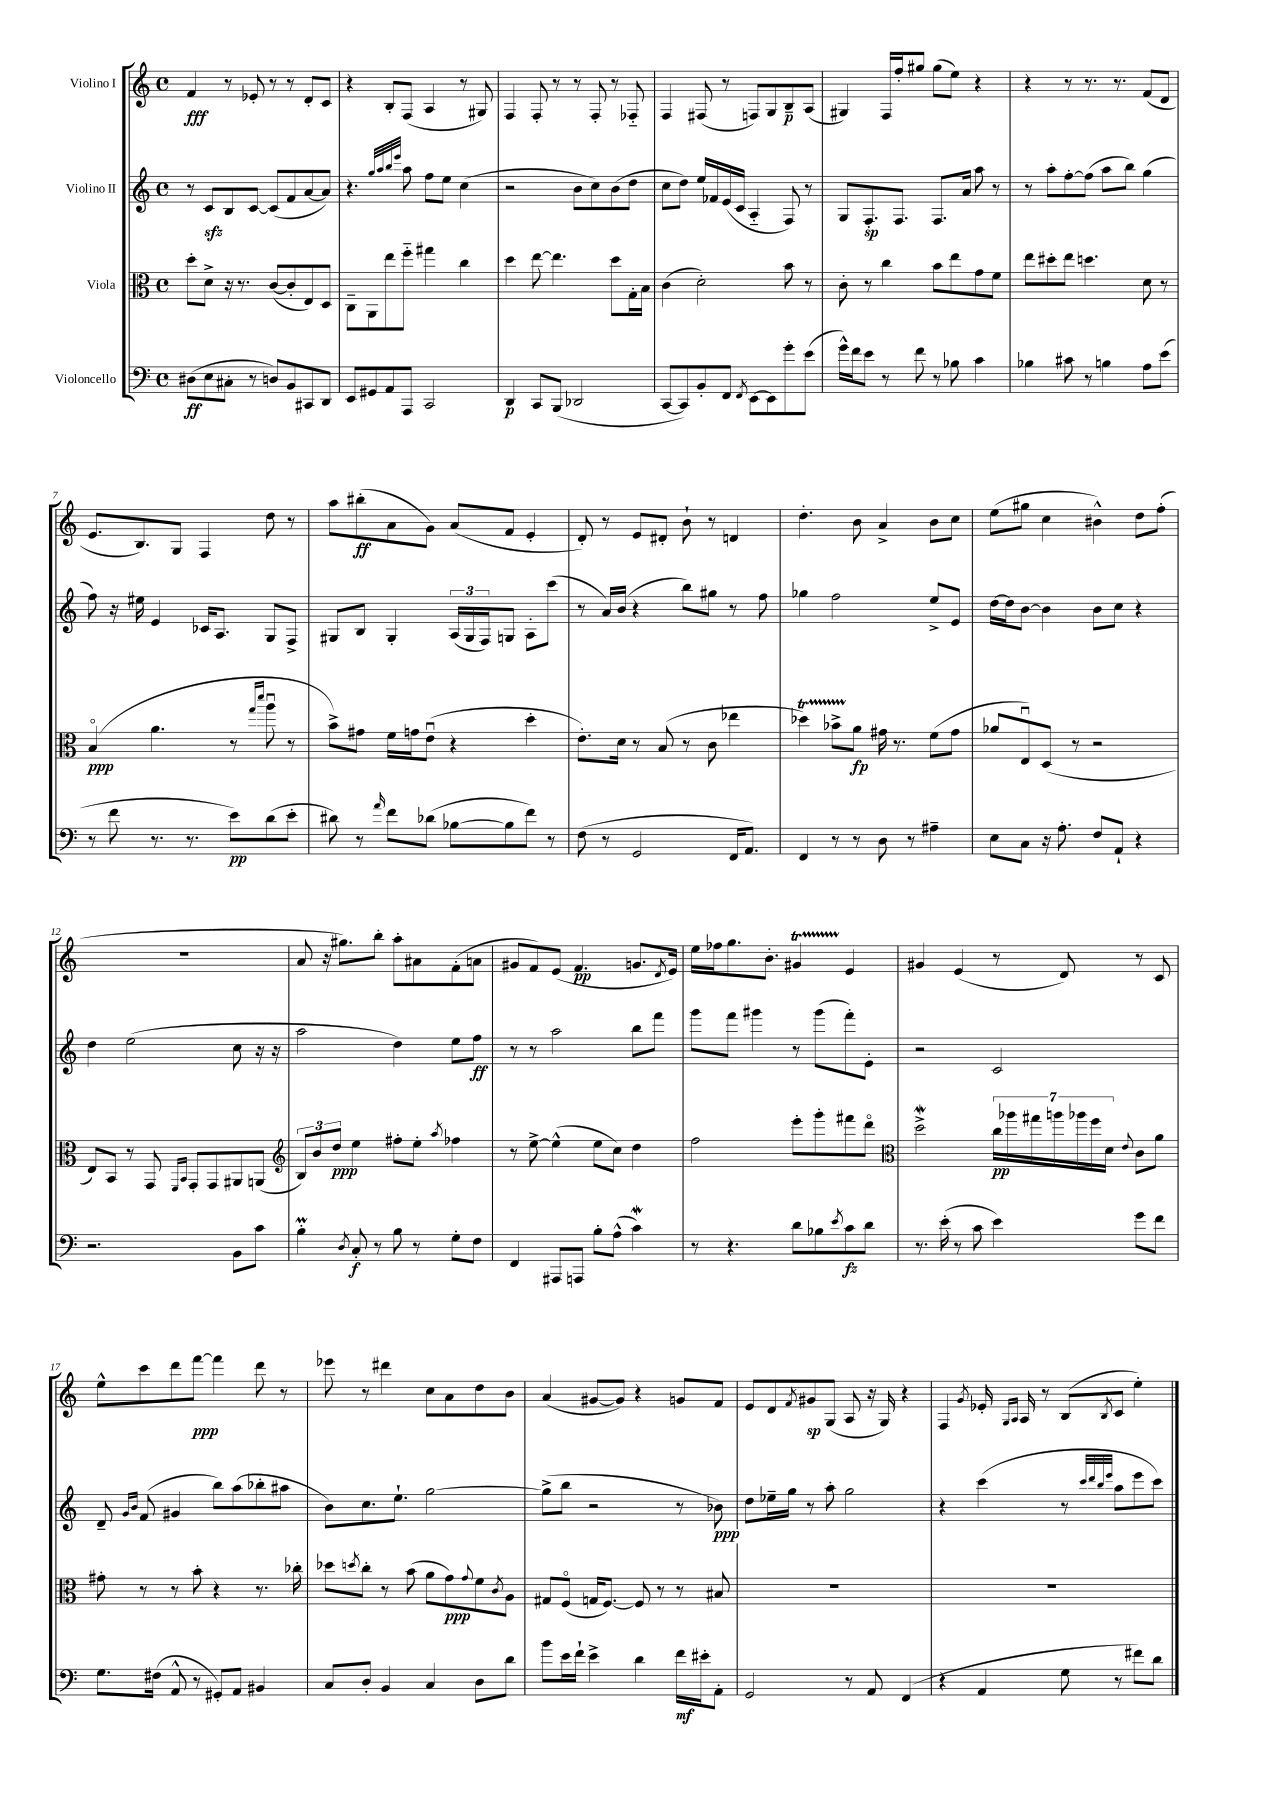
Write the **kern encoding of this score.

**kern	**kern	**kern	**kern
*staff4	*staff3	*staff2	*staff1
*clefF4	*clefC3	*clefG2	*clefG2
*k[]	*k[]	*k[]	*k[]
*M4/4	*M4/4	*M4/4	*M4/4
*met(c)	*met(c)	*met(c)	*met(c)
(8D#	8dd'	8r	4f
8E	8d^	8c	.
8C#'	16r	8B	8r
.	8.r	.	.
8r	.	[8c	8e-'
8D)	([8c	(8c]	8r
8BB	8c']	8f	8r
8CC#	8E)	[8a	8d'
8DD	8D	8a])	8c
=	=	=	=
8EE	8C~	4.r	4r
8GG#	8AA	.	.
8AA	8ee	.	8B'
.	.	32qqgg	.
.	.	32qqaa	.
.	.	32qqbb	.
.	.	32qqeee	.
8AAA	8ff'~	8aa	(8F
2CC	4gg#	8ff	4A
.	.	8ee	.
.	4cc	(4cc	8r
.	.	.	8G#)
=	=	=	=
4DD	4dd	2r	4F
8CC	[8ee	.	8F'
(8BBB	4.ee]	.	8r
2DD-	.	8b	8r
.	.	8cc)	8F'
.	8dd	(8b	8r
.	16G'	8dd	8F-'~
.	16B	.	.
=	=	=	=
[8CC	(4c	8cc	4F
8CC])	.	8dd)	.
8BB'	2d')	16ee	(8F#
.	.	16f-	.
8FF	.	(16e	8r
.	.	16c	.
8qFF	.	.	.
[8EE	.	4A'~	8F)
8EE]	.	.	8G
8g'	8b	8F)	8B~
(8e	8r	8r	(8A
=	=	=	=
16g^^)	8c'	8G	4G#)
16f	.	.	.
8e	8r	8.F'	.
8r	4cc	.	16F
.	.	8.F	16ff'
8f	.	.	8gg#
8r	8b	8.F	(8gg#
8B-	8ee	.	8ee)
.	.	16a	.
4c	8g	8aa	4r
.	8f	8r	.
=	=	=	=
4B-	8ee	8r	4r
.	8dd#'	8aa'	.
8c#	8ee	[8ff'	8r
8r	4.dd	(8ff]	8.r
4B	.	8aa	.
.	.	.	8.r
.	.	8bb)	.
8A	8d	(4gg	(8f
(8e	8r	.	8d
=	=	=	=
8r	(4Bo	8ff)	8.e
8f	.	16r	.
.	.	16ee#	8.B)
8.r	4.a	4e	.
.	.	.	8G
8.r	.	.	.
.	.	16c-	4F
.	.	8.A	.
8e)	8r	.	.
.	16qqgg	.	.
.	16qqddd	.	.
(8d	8aau	8G	8dd
8e'	8r	8F^	8r
=	=	=	=
8d#)	8b^)	8G#	8aa
8r	8g#	8B	(8bb#'
16qqa	.	.	.
8f	16f	4G#'	8a
.	16g	.	.
(8d-	(8eu	.	8g)
[8B-	4r	(24A	(8a
.	.	24G#	.
.	.	24F)	.
8B-]	.	8G	8f
8f)	4dd'	8A'	4e'
8r	.	(8ccc	.
=	=	=	=
(8F	8.e')	8r	8d')
8r	.	16a)	8r
.	16d	(16b	.
2GG	8r	4r	8e
.	(8B	.	8d#'
.	8r	8bb)	8b`
.	8c	8gg#	8r
16FF	4ee-	8r	4d
8.AA)	.	.	.
.	.	8ff	.
=	=	=	=
4FF	4dd-)	4gg-	4.dd'
8r	8b-^	2ff	.
8r	8a	.	8b
8D	16g#	.	4a^
.	8.r	.	.
8r	.	.	.
4A#~	(8f	8ee^	8b
.	8g#	8e	8cc
=	=	=	=
8E	8a-	[16dd	(8ee
.	.	16dd]	.
8C	8Eu)	[8b	8gg#
16r	(8D	4b]	4cc
8.A'	.	.	.
.	8r	.	.
8F	2r	8b	4b#^^)
8AA`	.	8cc	.
4r	.	4r	8dd
.	.	.	(8ff'
=	=	=	=
2.r	8E)	4dd	1r
.	8BB	.	.
.	8r	(2ee	.
.	8GG	.	.
.	16qqFF	.	.
.	16qqBB	.	.
.	8GG'	.	.
.	8GG	.	.
8BB	8AA#	8cc	.
8c	(8AA	16r	.
.	.	16r	.
=	=	=	=
*	*clefG2	*	*
4B'	12B)	2aa	8a
.	12b	.	.
.	.	.	16r
.	12dd	.	.
.	.	.	8.gg#)
8qD	.	.	.
8C'	4ee	.	.
8r	.	.	8bb'
8B	8ff#'	4dd)	8aa'
8r	8ee'	.	8a#
.	8qaa	.	.
8G'	4ff-	8ee	(8f'
8F	.	8ff	8a
=	=	=	=
4FF	8r	8r	8g#
.	[8ee^	8r	8f)
8AAA#	(4ee^^]	2aa	(8e
8AAA	.	.	4.f
8B'	8ee	.	.
(8A^^	8cc)	.	.
4c)	4dd	8bb	8.g
.	.	8fff	.
.	.	.	8qd
.	.	.	16e)
=	=	=	=
8r	2ff	8ggg	16ee
.	.	.	16ff-
4.r	.	8fff	8.gg
.	.	4ggg#	.
.	.	.	8.b'
8d	8eee'	8r	4g#
8B-	8ggg'	(8ggg#	.
8qe	.	.	.
8c	8fff#	8fff')	4e
8d	8dddo	8e'	.
=	=	=	=
*	*clefC3	*	*
8.r	2dd^	2r	4g#
(16e'	.	.	.
8r	.	.	(4e
8c	.	.	.
4e)	28cc	2c	8r
.	28aa-	.	.
.	28gg#	.	.
.	28aa	.	.
.	.	.	8d)
.	28aa-	.	.
.	28ff	.	.
.	28d	.	.
.	8qqe	.	.
8g	8c	.	8r
8f	8a	.	8c
=	=	=	=
8.G	8g#'	8d~	8ee^^
.	.	16qqg	.
.	.	16qqb	.
.	8r	(8f	8ccc
(16F#	.	.	.
8AA^^	8r	4g#	8ddd
8r	8b'	.	[8fff
8GG#')	4r	8bb)	4fff]
8AA	.	(8aa	.
4BB#	8.r	8bb-'	8ddd
.	.	8aa#	8r
.	16cc-'	.	.
=	=	=	=
8C	8dd-	8b)	8eee-
.	8qdd	.	.
8D'	8cc'	8.cc	8r
4BB	8r	.	4ddd#
.	.	8.ee`	.
.	(8b	.	.
4C	8a	[2gg	8cc
.	8g)	.	8a
.	8qqg	.	.
8D	8f	.	8dd
.	8qc	.	.
8d	8A	.	8b
=	=	=	=
8b	8G#	(8gg^]	(4a
16e	(8Fo	8bb	.
16f`	.	.	.
4e^	16G	2r	[8g#
.	[8.F)	.	.
.	.	.	8g#])
4d	8F]	.	4r
.	8r	.	.
16f	8r	8r	8g
16e#'	.	.	.
8AA'	8B#	8b-)	8f
=	=	=	=
2GG	1r	8dd	8e
.	.	16ee-~	8d
.	.	16gg	.
.	.	.	8qf
.	.	8r	8g#
.	.	8aa'	(8G
8r	.	2gg	8A
8AA	.	.	16r
.	.	.	16G)
(4FF	.	.	4r
=	=	=	=
4r	1r	4r	4F
.	.	.	8qg
4AA	.	(4ccc	16e-'
.	.	.	16qqG
.	.	.	16qqA
.	.	.	16A
.	.	.	8r
8G	.	8r	(8B
.	.	32qqccc	.
.	.	32qqddd	.
.	.	32qqbb	.
.	.	32qqeee	8qB
8r	.	8aa	8c
8f#)	.	8eee	4ee')
8d	.	8ccc)	.
==	==	==	==
*-	*-	*-	*-
